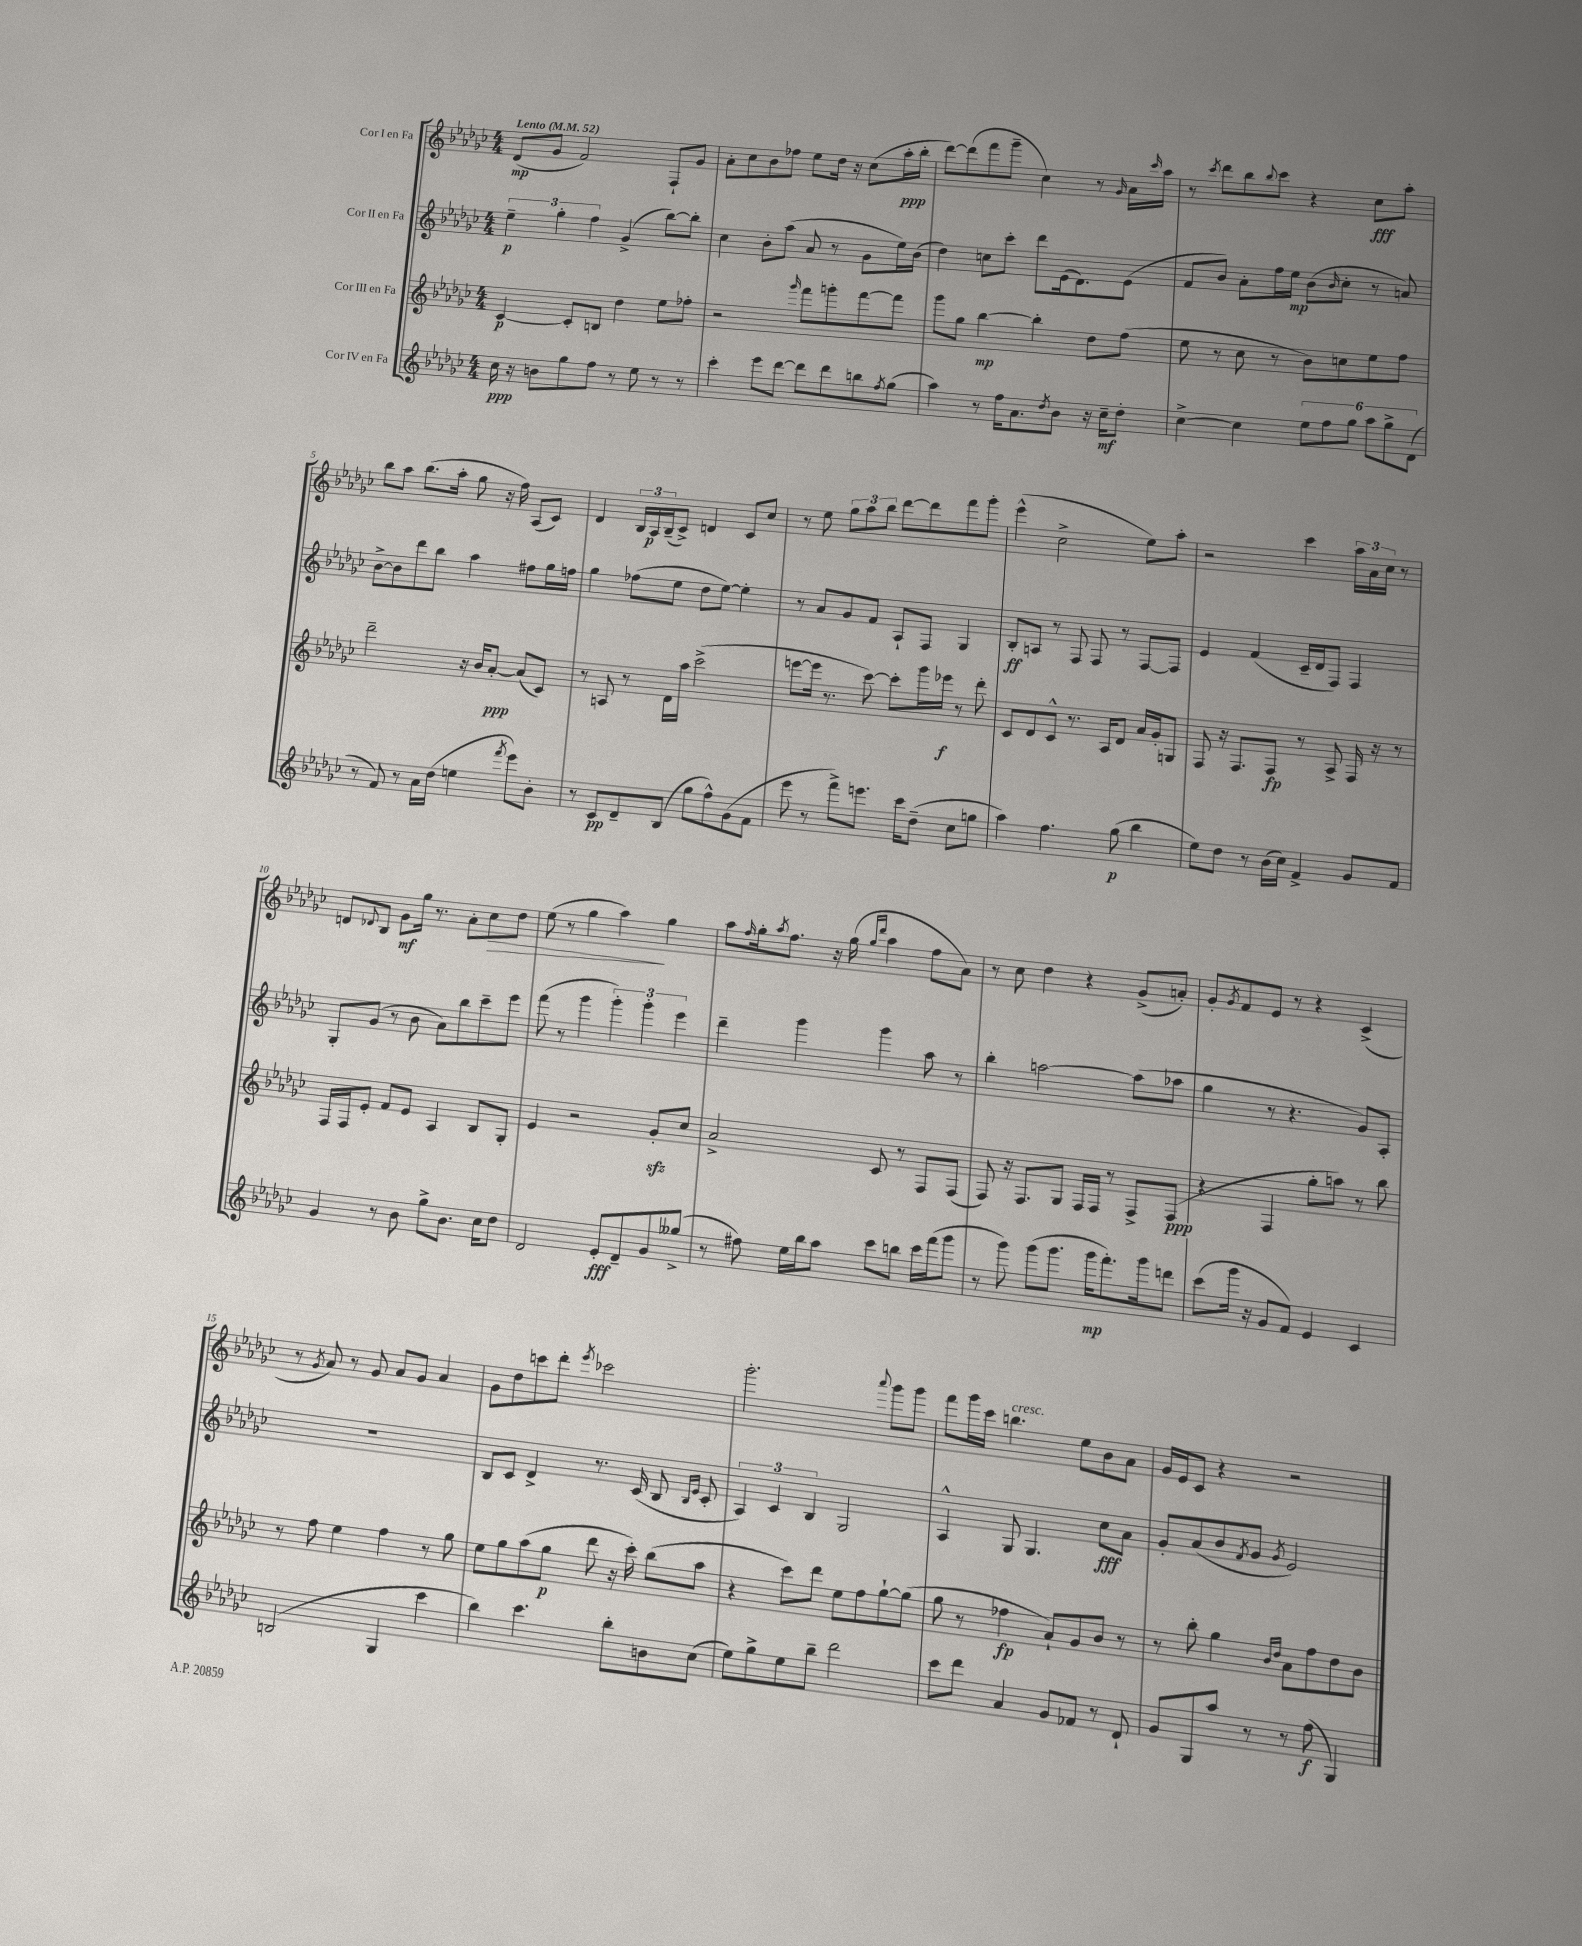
<<
\new StaffGroup <<
\new Staff = "s0" \with { instrumentName = "Cor I en Fa" } {
    \clef treble \key ges \major \numericTimeSignature \time 4/4 \tempo "Lento" 4 = 52
    des'8\mp( ges'8 f'2) f8-! ges'8 |
    aes'8-. ces''8 bes'8 fes''8 ees''8 des''16 r16 ces''8( aes''16-.\ppp bes''16-. |
    des'''8~) des'''8( f'''8 ges'''8-- ces''4) r8 \grace { ges'16 } aes'16 \grace { ces'''16 } aes''16 |
    r8 \acciaccatura { ces'''8 } des'''8 bes''8 \appoggiatura { bes''8 } ces'''8 r4 ces''8\fff aes''8-. |
    bes''8 aes''8 bes''8.( aes''16-. ges''8 r16 f''16) aes8( ces'8) |
    des'4 \tuplet 3/2 { bes16 aes16\p bes16--( } ces'8->) d'4 ces'8 ces''8 |
    r8 ees''8 \tuplet 3/2 { ges''8 aes''8 bes''8 } des'''8~ des'''8 f'''8 ges'''8-. |
    ees'''4-^( ces''2-> ees''8) aes''8-. |
    r2 ces'''4 \tuplet 3/2 { aes''16 aes'16 ces''16 } r8 |
    d'8 \appoggiatura { des'8 } bes8 ges'8\mf ges''16 r8. aes'8-. ces''8\> des''8 |
    ees''8( r8 ges''4 aes''4\!) ges''4 |
    aes''8 \grace { f''16 } ges''16-. \acciaccatura { aes''8 } f''8. r16 ges''16( \grace { ges''16 des'''16 } aes''4 f''8 aes'8) |
    r8 ces''8 des''4 r4 ges'8->( a'8-.) |
    ges'8-. \acciaccatura { ges'8 } f'8 ees'8 r8 r4 ces'4->( |
    r8 \acciaccatura { ges'8 } aes'8) r8 ges'8 aes'8 ges'8 aes'4 |
    ges'8 des''8 c'''8 des'''8-. \acciaccatura { ees'''8 } ces'''2 |
    ges'''2.-. \appoggiatura { aes'''8 } ges'''8 ges'''8 |
    f'''8 ges'''16 ces'''16 b''4.^\markup { \italic "cresc." } ees''8 bes'8 aes'8 |
    ges'16 ees'16 ces'8 r4 r2 \bar "|." |
}
\new Staff = "s1" \with { instrumentName = "Cor II en Fa" } {
    \clef treble \key ges \major \numericTimeSignature \time 4/4
    \tuplet 3/2 { ees''4--\p ges''4-. f''4 } ges'4->( bes''8~) bes''8-. |
    ces''4 bes'8-. aes''8( aes'8 r8 ges'8 ees''16) bes'16( |
    des''4) c''8 ces'''8-. des'''8 ees'16( des'8.) ees'8( |
    f'8 bes'8) aes'8-. f''16 ees''16\mp bes'8( \grace { bes'16 } ces''8-. r8 a'8) |
    bes'8~-> bes'8 des'''8 bes''8 aes''4 fis''8 ges''16 f''16 |
    ges''4 fes''8( ees''8 des''8 ees''8~) ees''4-. |
    r8 aes'8 ges'8 f'8 aes8-! f8 ges4 |
    bes8-.\ff a8 r8 f8 f8 r8 f8~ f8 |
    ees'4 f'4( ces'16-- des'16 f8) f4 |
    ges8-. ges'8( r8 bes'8 aes'8) bes''8 ces'''8-- ees'''8 |
    f'''8( r8 ges'''4 \tuplet 3/2 { ges'''4-.) ges'''4-. ees'''4 } |
    des'''4-- ges'''4 ges'''4 aes''8 r8 |
    bes''4-. a''2~ a''8( aes''8 |
    ges''4 r8 r4. ges'8) aes8-. |
    R1 |
    bes8 ces'8 des'4-> r8. ces'16( bes8 \grace { bes16 ees'16 } ces'8-. |
    \tuplet 3/2 { aes4) ces'4 bes4 } ges2 |
    aes4-^ ges8 ges4. ces''8\fff aes'8 |
    ges'8-. aes'8( bes'8 \acciaccatura { f'8 } ges'8 \acciaccatura { ges'8 } ees'2) \bar "|." |
}
\new Staff = "s2" \with { instrumentName = "Cor III en Fa" } {
    \clef treble \key ges \major \numericTimeSignature \time 4/4
    ces'4~\p ces'8-. b8 des''4 ees''8 fes''8-. |
    r2 \grace { ges'''16 } f'''8 g'''8-. f'''8~ f'''8 |
    ges'''8 ges''8 bes''4~\mp bes''4-. des''8 f''8( |
    ees''8 r8 ces''8 r8 bes'8) c''8 ees''8 f''8 |
    des'''2-- r16 bes'16 aes'8~-.\ppp aes'8( ces'8) |
    r8 a8 r8 des'16 aes''16 ces'''2->( |
    e'''8~ e'''16 r8. ces'''8~) ces'''8-. ges'''16 ees'''16\f r8 des'''8-. |
    ces'8 des'8 ces'8-^ r8. aes16 des'8 aes'16 ges'16-. g8 |
    f8 r16 f8. f8\fp r8 aes8-> f16 r16 r8 |
    f16 f16 ees'8-. f'8 ees'8 aes4 bes8 ges8-. |
    ees'4 r2 ges'8-.\sfz ces''8 |
    aes'2-> ces'8 r8 f8 f8( |
    f8) r16 f8. ges8 f16 f16 r8 f8-> f8\ppp( |
    r4 f4 ges''8-. a''8) r8 bes''8 |
    r8 f''8 ees''4 f''4 r8 ges''8 |
    ees''8 ges''8 aes''8( ges''8\p des'''8 r16 ces'''16-.) bes''8( aes''8 |
    r4 ces'''8) des'''8 ees''8 f''8 ges''8~-! ges''8( |
    ges''8 r8 fes''4\fp aes'8-!) ges'8 bes'8 r8 |
    r8 bes''8-. ges''4 \grace { bes'16 des''16 } aes'8 f''8 des''8 bes'8 \bar "|." |
}
\new Staff = "s3" \with { instrumentName = "Cor IV en Fa" } {
    \clef treble \key ges \major \numericTimeSignature \time 4/4
    ces''16\ppp r16 b'8 ges''8 f''8 r8 ees''8 r8 r8 |
    ces'''4-. ees'''8 des'''8~ des'''8 des'''8 b''8 \acciaccatura { f''8 } ges''8( |
    aes''4) r8 f''16 aes'8. \acciaccatura { des''8 } bes'8 r16 ces''16--\mf des''8-. |
    ces''4~-> ces''4 \tuplet 6/4 { ees''8 f''8 ges''8 aes''8 ges''8-> des'8( } |
    r8 f'8) r8 aes'16 des''16( e''4 \acciaccatura { f'''8 } ees'''8) bes'8-. |
    r8 ces'8\pp des'8-- bes8( ges''8 f''8-^) ges'8( f'8 |
    ees'''8 r8 f'''8->) e'''8. ces'''16 des''8--( ces''8 g''8 |
    aes''4) f''4. ges''8\p( bes''4 |
    ees''8) des''8 r8 bes'16( ces''16) f'4-> ges'8 f'8 |
    ges'4 r8 bes'8 ges''8-> bes'8. ces''16 des''8 |
    des'2 ees'8-.\fff des'8-- ges'8 geses''8->( |
    r8 fis''8) ees''16 bes''16 aes''8 ces'''8 b''8 ces'''16 f'''16( ges'''8 |
    r8 ges'''8) ges'''8( ges'''8. ges'''16\mp f'''8.-.) ges'''16 d'''8 |
    ces'''8( ges'''16 r16 ges'8 f'8) ees'4 ces'4 |
    b2( ges4 ces'''4 |
    bes''4) ces'''4. bes''8-. b'8 ces''8( |
    ees''8) ges''8-> ees''8 bes''8-- des'''2 |
    ces'''8 des'''8 aes'4 ges'8 fes'8 r8 des'8-! |
    ges'8 ges8 aes''8 r8 r8 f''8\f( ges4) \bar "|." |
}
>>
>>
